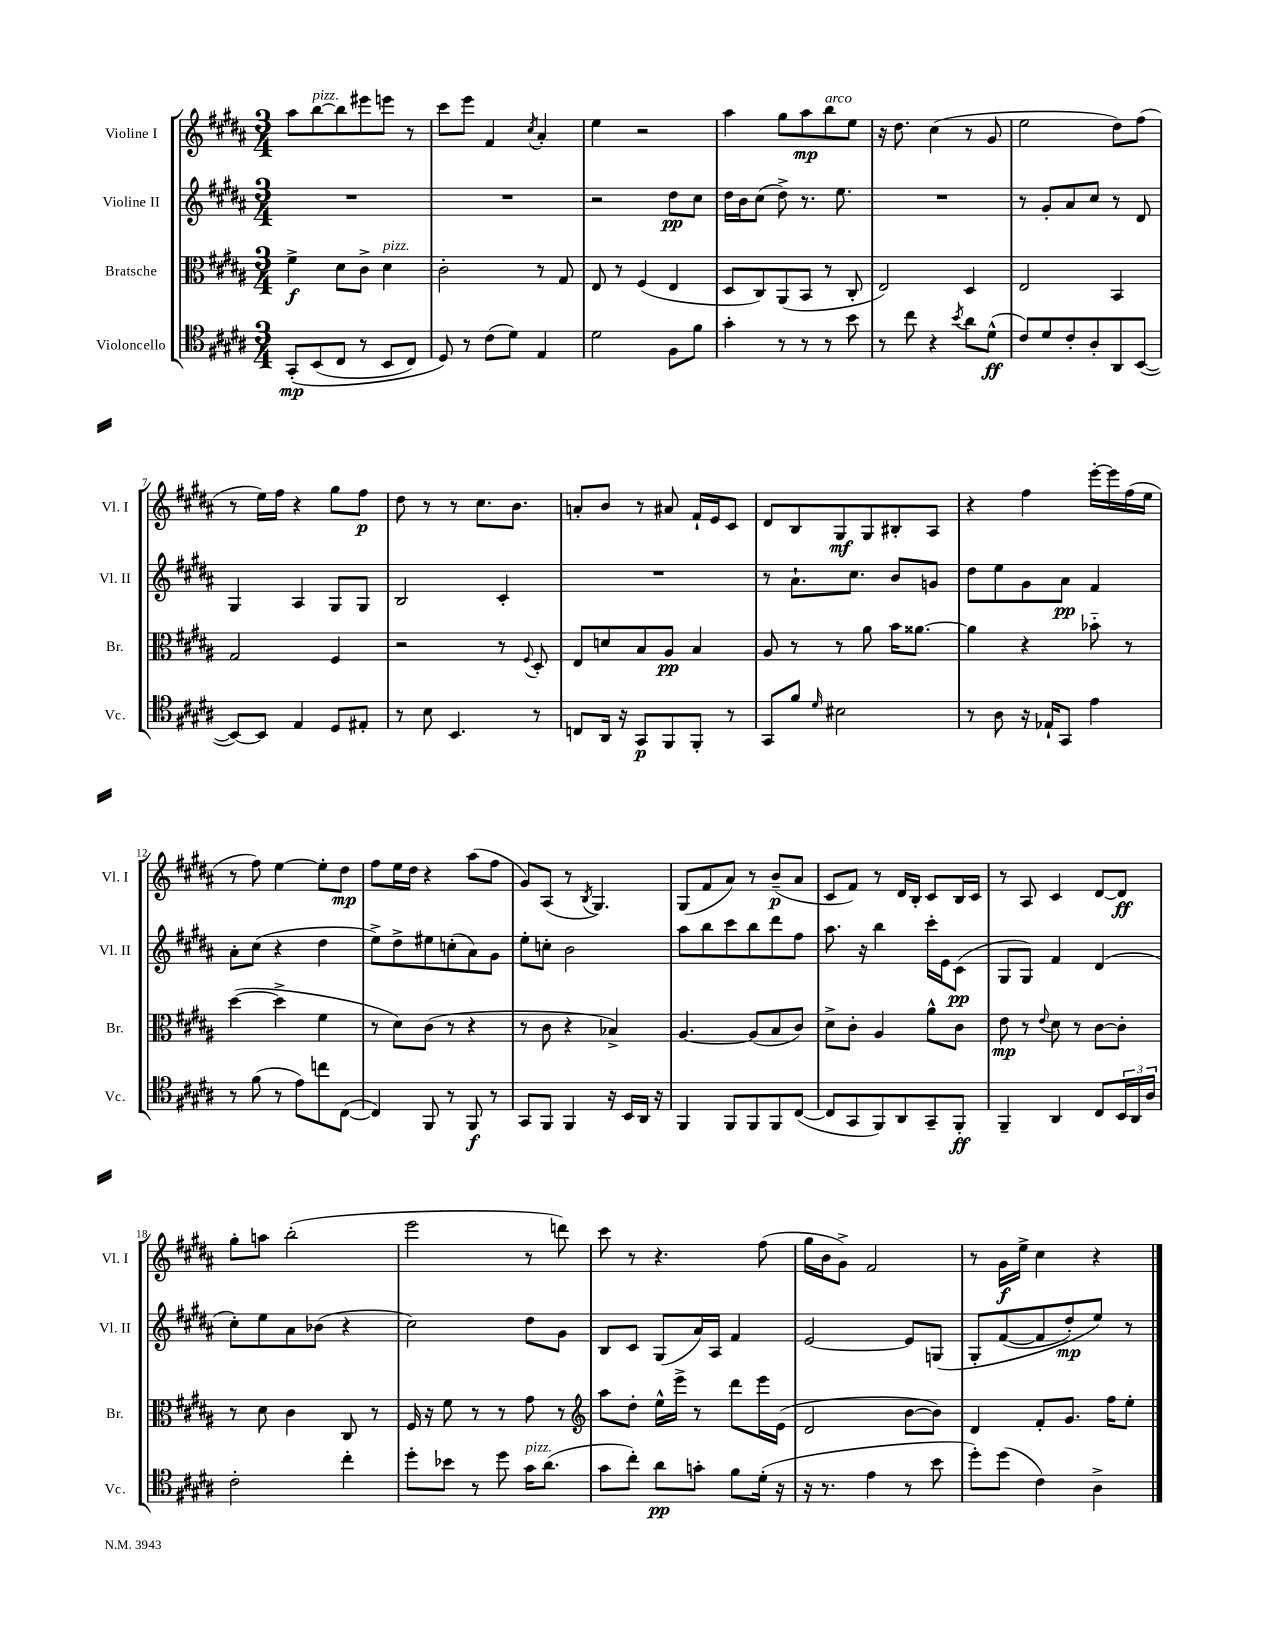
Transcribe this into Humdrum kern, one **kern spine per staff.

**kern	**kern	**kern	**kern
*staff4	*staff3	*staff2	*staff1
*clefC4	*clefC3	*clefG2	*clefG2
*k[f#c#g#d#a#]	*k[f#c#g#d#a#]	*k[f#c#g#d#a#]	*k[f#c#g#d#a#]
*M3/4	*M3/4	*M3/4	*M3/4
&(8GG#'	4f#^	2.r	8aa#
(8BB	.	.	[8bb
8C#	8d#	.	8bb]
8r	8c#^	.	8eee#
8BB	4d#	.	8eee
8C#)	.	.	8r
=	=	=	=
8D#&)	2c#'	2.r	8ccc#
8r	.	.	8eee
(8c#	.	.	4f#
8d#)	.	.	.
.	.	.	8qcc#
4E	8r	.	4a#'
.	8G#	.	.
=	=	=	=
2d#	8E	2r	4ee
.	8r	.	.
.	(4F#	.	2r
8F#	4E	8dd#	.
8f#	.	8cc#	.
=	=	=	=
4g#'	8D#	16dd#	4aa#
.	.	16b	.
.	8C#)	(8cc#	.
8r	(8AA#	8dd#^)	8gg#
8r	8BB	8.r	8aa#
8r	8r	.	8bb
.	.	8.ee	.
8b	8C#'	.	8ee
=	=	=	=
8r	2E)	2.r	16r
.	.	.	8.dd#
8cc#	.	.	.
4r	.	.	(4cc#
8qb	.	.	.
8a#	4D#	.	8r
(8d#^^	.	.	8g#
=	=	=	=
8c#)	2E	8r	2ee
8d#	.	8g#'	.
8c#'	.	8a#	.
8A#'	.	8cc#	.
8AA#	4BB	8r	8dd#)
([8BB	.	8d#	(8ff#
=	=	=	=
8BB_)	2G#	4G#	8r
8BB]	.	.	16ee)
.	.	.	16ff#
4E	.	4A#	4r
8D#	4F#	8G#	8gg#
8E#'	.	8G#	8ff#
=	=	=	=
8r	2r	2B	8dd#
8B	.	.	8r
4.BB	.	.	8r
.	.	.	8.cc#
.	8r	4c#'	.
.	.	.	8.b
.	8qqF#	.	.
8r	8D#'	.	.
=	=	=	=
8C	8E	2.r	8a'
16AA#	8d	.	8b
16r	.	.	.
8GG#	8B	.	8r
8FF#	8A#	.	8a#
8FF#'	4B	.	16f#`
.	.	.	16e
8r	.	.	8c#
=	=	=	=
8GG#	8A#	8r	8d#
8f#	8r	8.a#`	8B
16qqd#	.	.	.
2B#	8r	.	8G#
.	.	8.cc#	.
.	8a#	.	8G#
.	16b	8b	8B#'
.	[8.a##	.	.
.	.	8g	8A#
=	=	=	=
8r	4a##]	8dd#	4r
8A#	.	8ee	.
16r	4r	8g#	4ff#
16E-`	.	.	.
8GG#	.	8a#	.
4e	8b-'~	4f#	[16eee'
.	.	.	16eee]
.	8r	.	(16ff#
.	.	.	16ee
=	=	=	=
8r	([4dd#	8a#'	8r
(8f#	.	(8cc#	8ff#)
8r	4dd#^]	4r	[4ee
8e)	.	.	.
8cc	4f#	4dd#	8ee']
([8C#	.	.	8dd#
=	=	=	=
4C#])	8r	8ee^)	8ff#
.	8d#)	8dd#^	16ee
.	.	.	16dd#
8FF#	(8c#	8ee#	4r
8r	8r	(8cc'	.
8FF#	4r	8a#)	(8aa#
8r	.	8g#	8ff#
=	=	=	=
8GG#	8r	8ee'	8g#)
8FF#	8c#	8cc'	(8A#
4FF#	4r	2b	8r
.	.	.	8qB
.	.	.	4.G#)
16r	4B-^)	.	.
16BB	.	.	.
16AA#	.	.	.
16r	.	.	.
=	=	=	=
4FF#	[4.A#	8aa#	(8G#
.	.	8bb	8f#
8FF#	.	8ccc#	8a#)
8FF#	(8A#]	8bb	8r
8FF#	8B	8ddd#	(8b~
([8C#	8c#)	8ff#	8a#
=	=	=	=
8C#]	8d#^	8.aa#	8c#
8GG#	8c#'	.	8f#)
.	.	16r	.
8FF#)	4A#	4bb	8r
8AA#	.	.	16d#
.	.	.	16B'
8GG#~	8a#^^	16ccc#'	8c#
.	.	16e	.
8FF#'	8c#	(8c#	16B
.	.	.	16c#
=	=	=	=
4FF#~	8e	8G#	8r
.	8r	8G#)	8A#
.	8qqe	.	.
4AA#	8d#	4f#	4c#
.	8r	.	.
8C#	[8c#	(4d#	[8d#
24BB	8c#']	.	8d#]
24AA#	.	.	.
24A#	.	.	.
=	=	=	=
2c#'	8r	8cc#')	8gg#'
.	8d#	8ee	8aa
.	4c#	8a#	(2bb'
.	.	(8b-	.
4cc#'	8C#	4r	.
.	8r	.	.
=	=	=	=
8dd#'	16F#	2cc#)	2eee
.	16r	.	.
8b-	8f#	.	.
8r	8r	.	.
8dd#	8r	.	.
16g#	8g#	8dd#	8r
(8.a#	.	.	.
.	8r	8g#	8ddd)
=	=	=	=
*	*clefG2	*	*
8g#	8aa#	8B	8ccc#
8cc#')	8dd#'	8c#	8r
8a#	16ee^^	(8G#	4.r
.	16eee^	.	.
8g'	8r	16a#)	.
.	.	16A#	.
8f#	8ddd#	4f#	.
(16d#'	16eee	.	(8ff#
16r	(16e	.	.
=	=	=	=
16r	2d#	[2e	16gg#
8.r	.	.	16b
.	.	.	8g#^)
4e	.	.	2f#
8r	[8b	8e]	.
8b	8b])	&(8G	.
=	=	=	=
8dd#')	4d#	8G#'	8r
(8dd#	.	([8f#	16g#
.	.	.	16ee^
4c#)	8f#'	8f#]	4cc#
.	8.g#	8dd#')	.
4A#^	.	8ee&)	4r
.	16ff#	.	.
.	8ee'	8r	.
==	==	==	==
*-	*-	*-	*-
